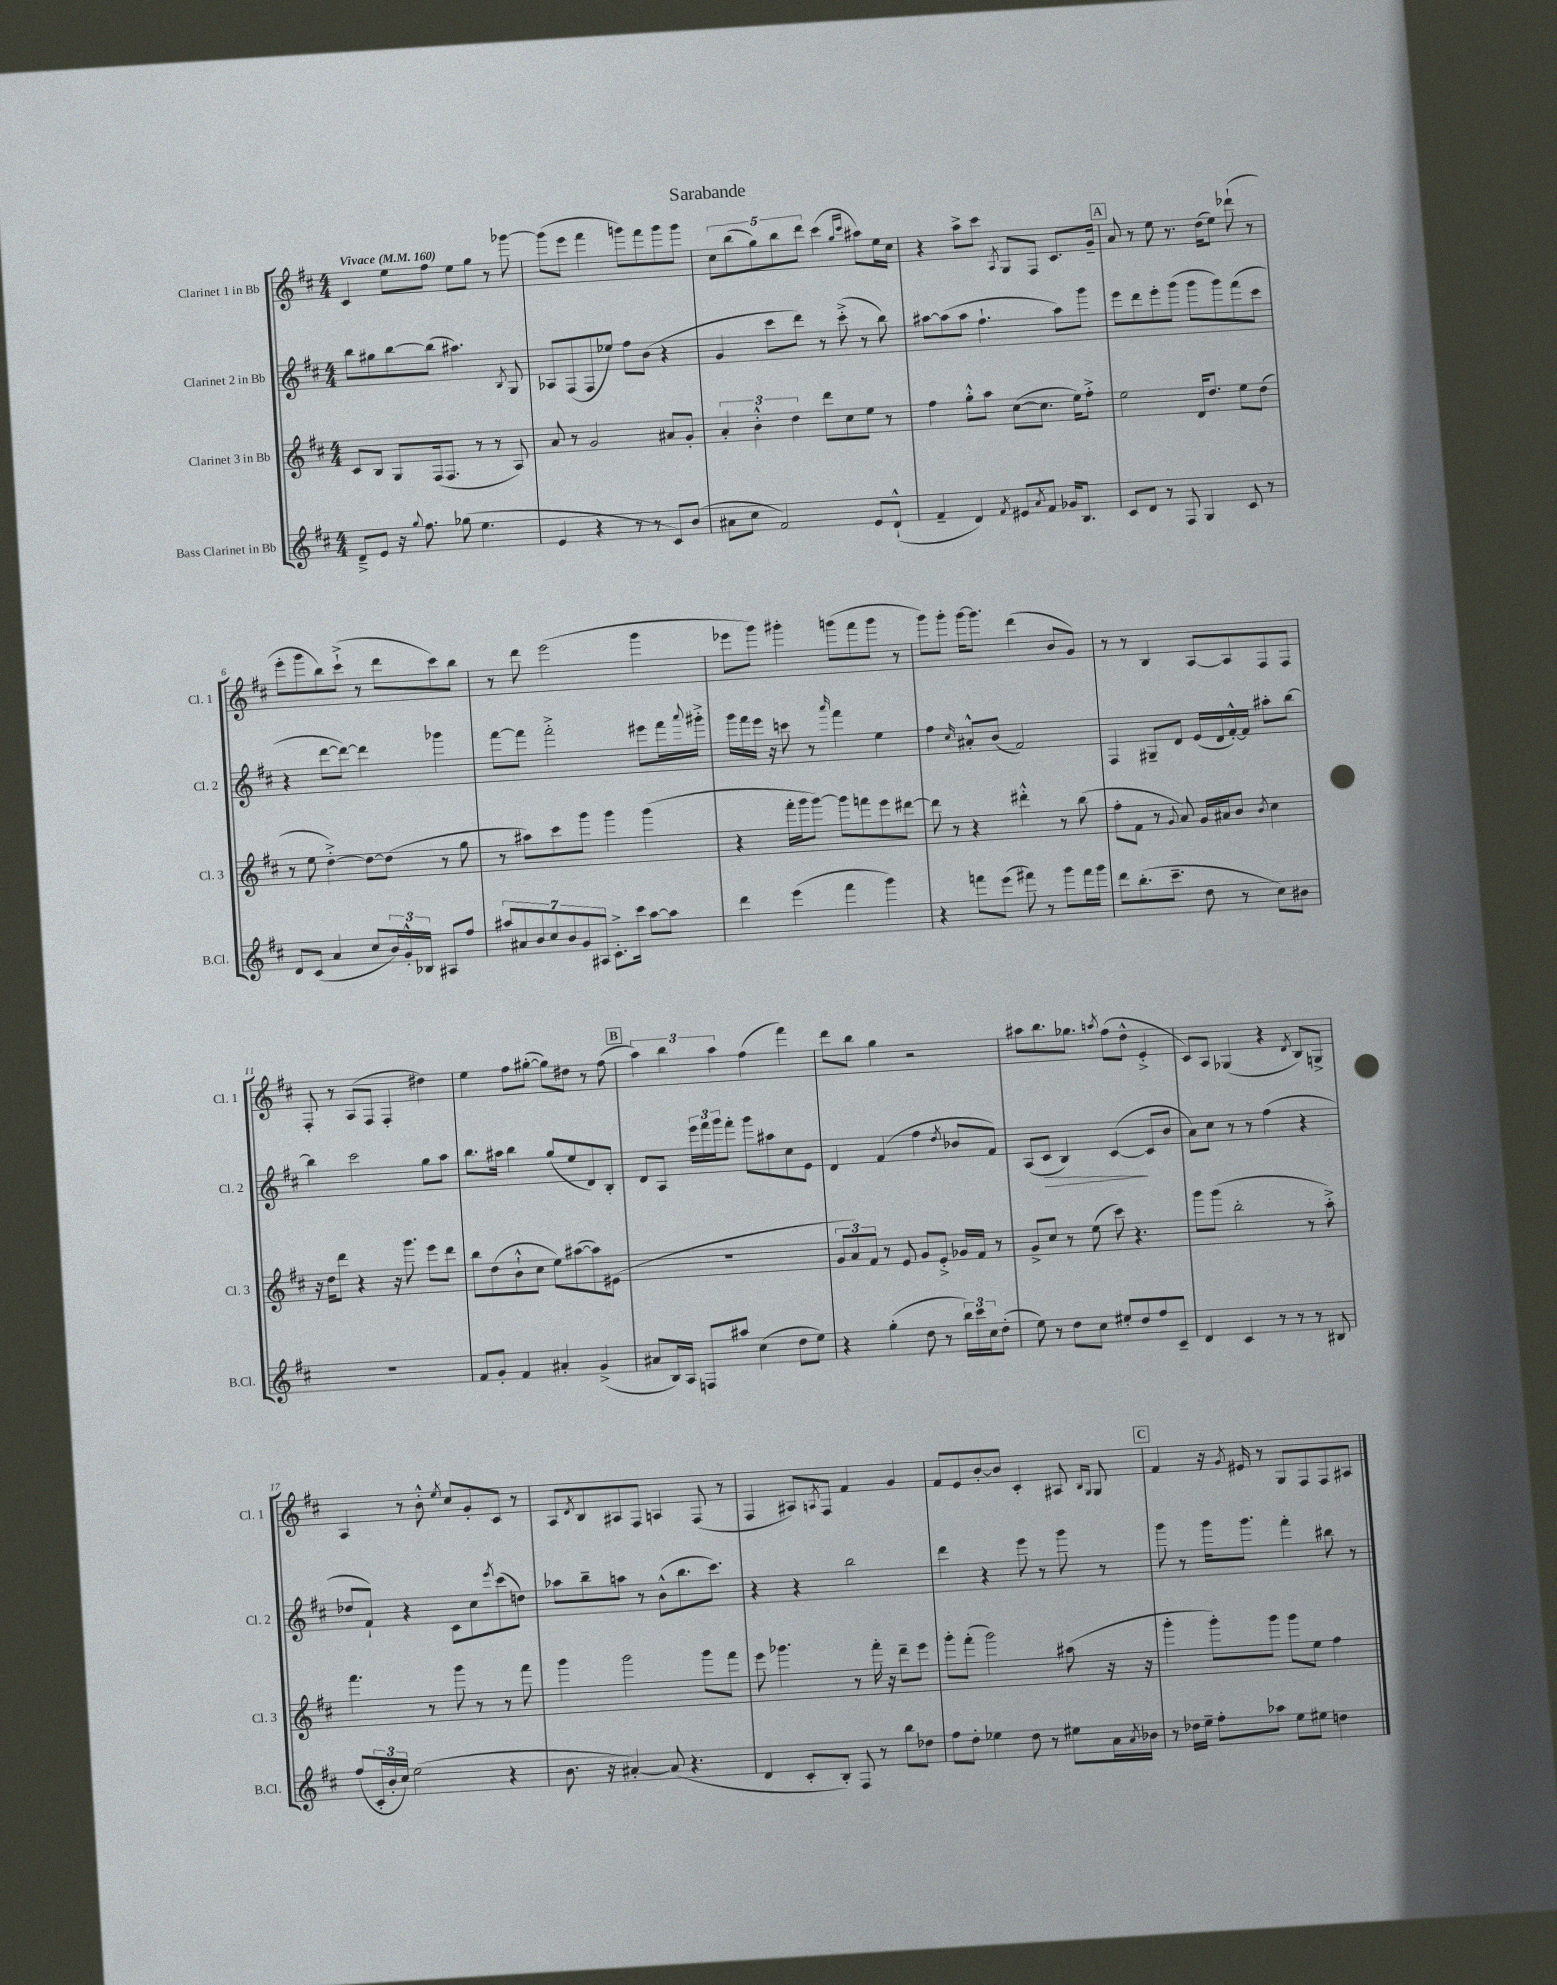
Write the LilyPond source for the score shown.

\header { title = "Sarabande" }
<<
\new StaffGroup <<
\new Staff = "s0" \with { instrumentName = "Clarinet 1 in Bb" shortInstrumentName = "Cl. 1" } {
    \clef treble \key d \major \numericTimeSignature \time 4/4 \tempo "Vivace" 4 = 160
    cis'4 e''8 fis''8 e''8 g''8 r8 ges'''8~ |
    ges'''8( e'''8 fis'''4 g'''8) fis'''8 g'''8 g'''8 |
    \tuplet 5/4 { cis''8 b''8( g''8) b''8 d'''8 } cis'''4( \grace { g''16 cis'''16 } ais''8) e''16 cis''16 |
    r4 a''8-> cis'''8 \acciaccatura { a8 } g8 fis8 cis'8. g'16-- |
    \mark \markup { \box "A" } a'8 r8 e''8 r8. d''16( e''8) des'''8-!( r8 |
    e'''8-. g'''8 b''8) cis'''8-!->( r8 d'''8 cis'''8) b''8 |
    r8 d'''8 e'''2( g'''4 |
    ees'''8 g'''8) gis'''4-. g'''8( fis'''8 g'''8 r8 |
    g'''8) g'''8-. g'''16~ g'''8. d'''4( b'8 g'8) |
    r8 r8 b4 a8~ a8 fis8 fis8 |
    fis8-. r8 a8( fis8 fis4-. dis''4) |
    e''4 fis''8 gis''8~-.( gis''8) dis''8 r8 fis''8( |
    \mark \markup { \box "B" } \tuplet 3/2 { a''4) b''4 a''4 } fis''4( fis'''4) |
    d'''8 b''8 g''4 r2 |
    ais''8 b''8. ges''8. \acciaccatura { a''8 } fis''8( d''8-^ e'4-.-> |
    cis'8) a8 ges4( r4 \acciaccatura { d'8 } b8) g8-> |
    a4 r8 b'8-.-^ \acciaccatura { e''8 } cis''8 g'8-. cis'8 r8 |
    a8 \acciaccatura { d'8 } b8 ais8 fis8 a4 fis8( r8 |
    fis4 ais8) \acciaccatura { a8 } fis8 fis'4 g'4 |
    fis'8 e'8 b'8~-. b'8 cis'4-. ais8 \grace { b16 g16 } g8 |
    \mark \markup { \box "C" } fis'4 r16 \acciaccatura { g'8 } eis'16 r8 g8 fis8 fis8 ais8 \bar "|." |
}
\new Staff = "s1" \with { instrumentName = "Clarinet 2 in Bb" shortInstrumentName = "Cl. 2" } {
    \clef treble \key d \major \numericTimeSignature \time 4/4
    b''8 gis''8 b''8~ b''8( ais''4.) \acciaccatura { b8 } g8 |
    aes8 fis8( fis8 ees''8) fis''8 b'8( r4 |
    g'4 cis'''8 d'''8) r8 cis'''8-.->( r8 b''8) |
    ais''8~ ais''8( ais''8 fis''4.-! ais''8) g'''8 |
    \mark \markup { \box "A" } e'''8 d'''8 e'''8-. g'''8( g'''8 g'''8) fis'''8( cis'''8 |
    r4 d'''8~ d'''8~) d'''4 ges'''4 |
    fis'''8~ fis'''8 fis'''2-.-> eis'''8 fis'''16 \appoggiatura { a'''8 } gis'''16-.-> |
    g'''16 fis'''16 e'''16 r16 c'''8 r8 \grace { a'''16 } fis'''4 e''4 |
    fis''4 \grace { cis''16 } ais'8-.-^ b'8( fis'2) |
    fis4 gis8-- d'8 e'16( d'16 fis'16~-.-^) fis'16 ais''8-. b''8~ |
    b''4 cis'''2 g''8 a''8 |
    b''8. ais''16 b''4 g''8( e''8 d'8) b8-. |
    \mark \markup { \box "B" } d'8 a8 \tuplet 3/2 { e'''16 fis'''16 g'''16 } fis'''8-. g'''8 ais''8 cis''8 e'8 |
    d'4 fis'4( fis''4 \acciaccatura { d''8 } bes'8 fis'8) |
    a8( cis'8\> b4) cis'4~\!( cis'8 b'8 |
    a'8) cis''8 r8 r8 fis''4( r4 |
    des''8 fis'8-!) r4 cis'8 cis''8 \acciaccatura { e'''8 } cis'''8( d''8) |
    aes''8 b''8-- a''8 r8 b'8-^( b''8. cis'''8.) |
    r4 r4 b''2 |
    d'''4 r4 e'''8 r8 g'''8 r8 |
    \mark \markup { \box "C" } g'''8 r8 g'''16 g'''8. fis'''4-. bis''8 r8 \bar "|." |
}
\new Staff = "s2" \with { instrumentName = "Clarinet 3 in Bb" shortInstrumentName = "Cl. 3" } {
    \clef treble \key d \major \numericTimeSignature \time 4/4
    cis'8 b8 g8 fis16( fis8. r8 r8 a8) |
    a'8 r8 g'2 ais'8 g'8-. |
    \tuplet 3/2 { a'4-. b'4-.-^ d''4 } d'''8 cis''8 e''8 r8 |
    fis''4 g''8-.-^ a''8 cis''8~( cis''8. e''16) fis''8-.-> |
    \mark \markup { \box "A" } e''2 d'16 d''8. e''8 d''8( |
    r8 e''8 d''4~-.->) d''8~ d''8( r8 g''8 |
    r8 ais''8) cis'''8 g'''8 g'''4 g'''4( |
    r4 fis'''16-. g'''16 g'''8~) g'''8 f'''8 e'''8 dis'''8~ |
    dis'''8 r8 r4 dis'''4-.-^ r8 b''8( |
    fis''8-. fis'8 r8 \appoggiatura { g'8 } a'8) g'16 ais'16 b'8 \acciaccatura { b'8 } cis''4 |
    r16 d''16 d'''8 r4 r16 g'''8. e'''8 d'''8 |
    b''8 d''8( b'8-!-^ cis''8 e''8) ais''8~( ais''8) eis'8( |
    \mark \markup { \box "B" } R1 |
    \tuplet 3/2 { g'8 a'8) fis'8 } r8 e'8 g'8 e'8-.-> ges'16 fis'16 r8 |
    g'8-> cis''8 r8 e''8( cis'''8) r4. |
    g'''8 g'''8( b''2-. r8 a''8-.->) |
    fis'''4. r8 g'''8 r8 r8 fis'''8 |
    g'''4 g'''2 g'''8 fis'''8 |
    e'''8 ges'''4. r8 fis'''16-. r16 d'''8-- e'''8 |
    g'''8-. fis'''8-.( g'''2) ais''8( r16 r16 |
    \mark \markup { \box "C" } g'''4-. g'''8-.) g'''8 g'''8 e''8 fis''4 \bar "|." |
}
\new Staff = "s3" \with { instrumentName = "Bass Clarinet in Bb" shortInstrumentName = "B.Cl." } {
    \clef treble \key d \major \numericTimeSignature \time 4/4
    d'8---> e'8 r16 \appoggiatura { g''8 } fis''8. ges''8( e''4. |
    e'4 r4 r8 r8 cis'8) b'8( |
    ais'8 cis''8 fis'2) e'8 d'8-!-^( |
    fis'4-- d'4) \acciaccatura { fis'8 } eis'8 \acciaccatura { a'8 } fis'8 ges'16 b8. |
    \mark \markup { \box "A" } cis'8 d'8 r8 fis8 g4 cis'8 r8 |
    d'8 cis'8( a'4 cis''8 \tuplet 3/2 { b'16) g'16-.-^ bes16 } ais8 fis''8 |
    \tuplet 7/4 { ais''8 ais'8 b'8 cis''8 b'8 g'8 ais8 } cis'8.-.-> cis'''16 ais''8~ ais''8 |
    d'''4 e'''4( fis'''4 g'''4) |
    r4 f'''8 e'''8( fis'''8) r8 g'''8 fis'''16 g'''16 |
    d'''8 b''8.-.( cis'''8.-- d''8 r8 cis''8) bis'8 |
    R1 |
    fis'8 g'8-. fis'4 ais'4-. g'4->( |
    \mark \markup { \box "B" } ais'8 b16) a16 f8 ais''8 cis''4( d''8 e''8) |
    r4 g''4-.( d''8 r8 \tuplet 3/2 { b''16) cis'''16 cis''16 } d''8-.( |
    e''8) r8 d''8 cis''8 eis''8-. d''8 fis''8 cis'8-- |
    d'4 cis'4 r8 r8 r8 bis8 |
    fis''8( \tuplet 3/2 { cis'16-. b'16-. cis''16) } e''2( r4 |
    b'8. r16 ais'4~-.) ais'8( r4. |
    d'4 cis'8-. b8-.) fis8 r8 b''8 des''8 |
    fis''8 d''8-. ees''4 d''8 r8 eis''8 a'16 \acciaccatura { a'8 } bes'16 |
    \mark \markup { \box "C" } r8 des''16 e''16-- fis''8-. aes''8 e''8 eis''8 d''4 \bar "|." |
}
>>
>>
